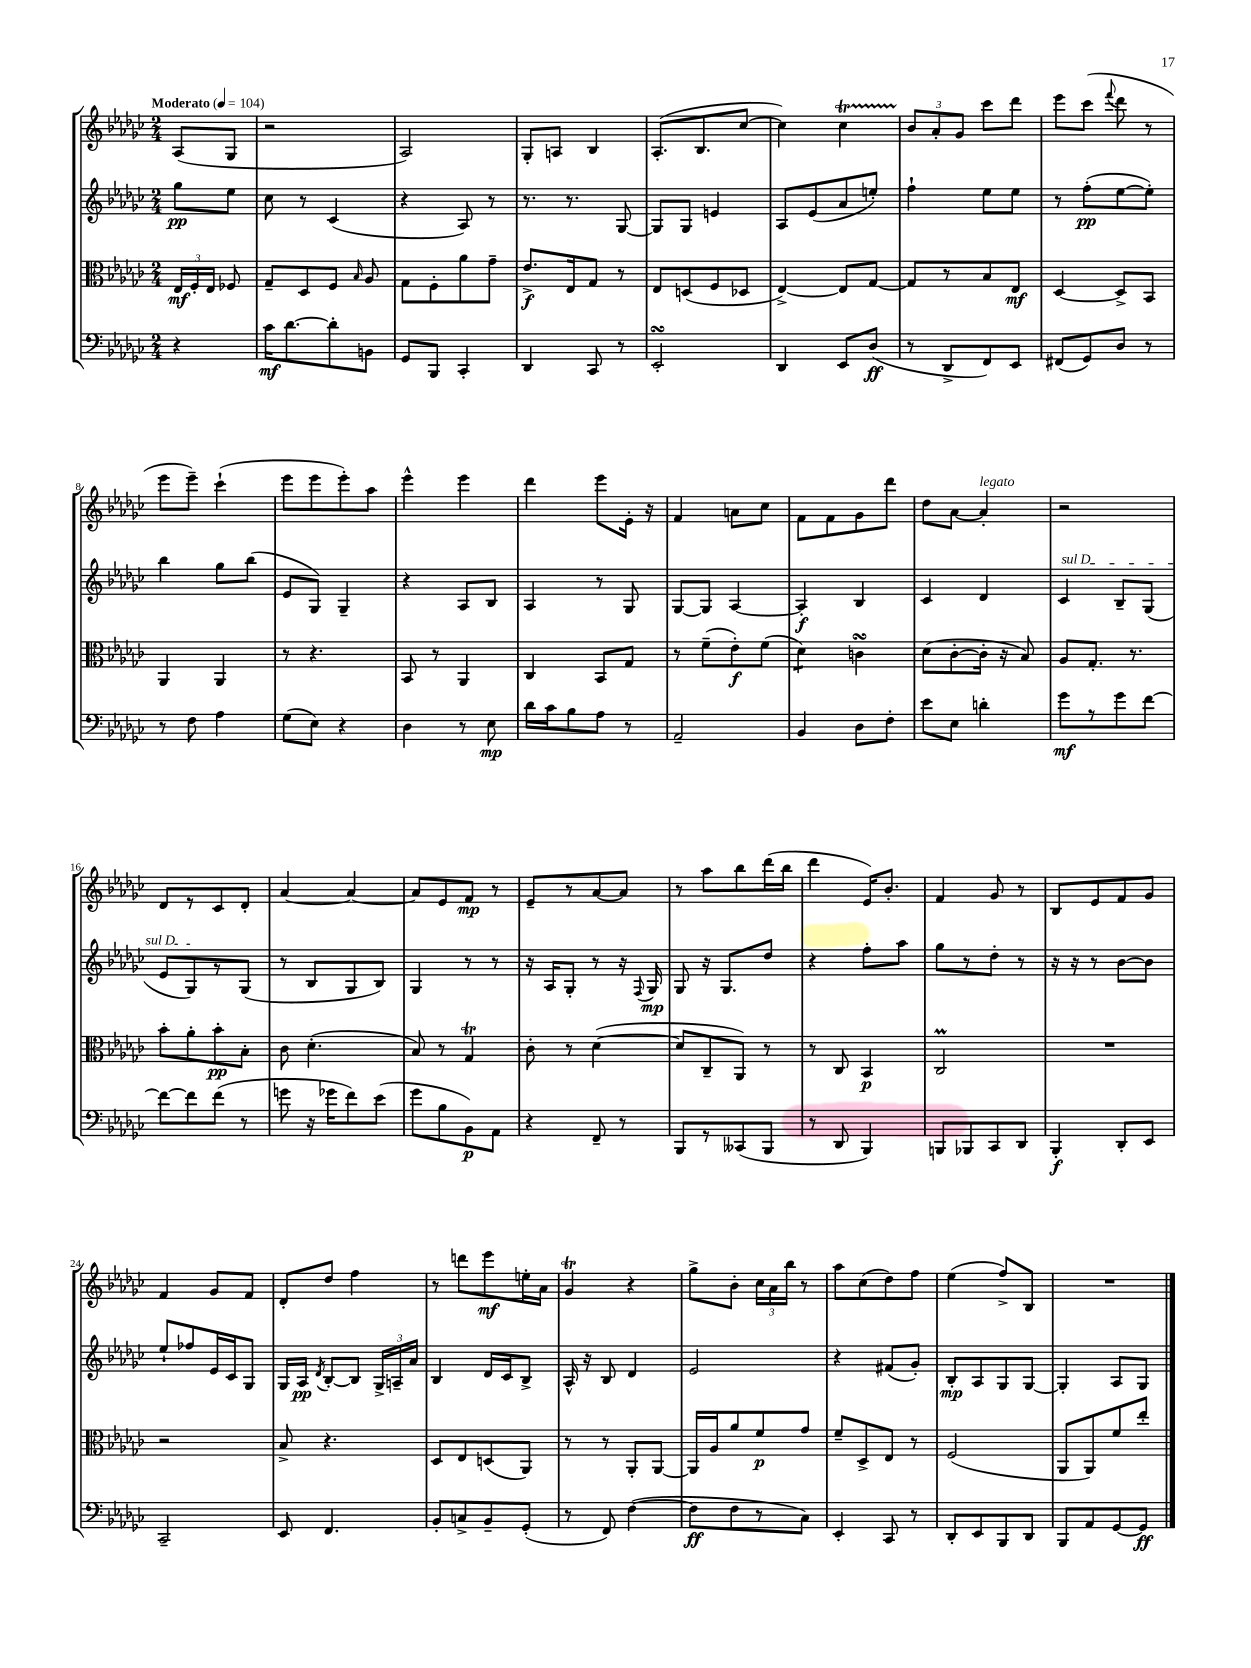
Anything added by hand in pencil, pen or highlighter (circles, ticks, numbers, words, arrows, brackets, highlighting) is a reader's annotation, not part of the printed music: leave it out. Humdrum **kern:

**kern	**kern	**kern	**kern
*staff4	*staff3	*staff2	*staff1
*clefF4	*clefC3	*clefG2	*clefG2
*k[b-e-a-d-g-c-]	*k[b-e-a-d-g-c-]	*k[b-e-a-d-g-c-]	*k[b-e-a-d-g-c-]
*M2/4	*M2/4	*M2/4	*M2/4
*MM104	*MM104	*MM104	*MM104
4r	24E-	8gg-	(8A-
.	24F'	.	.
.	24E-	.	.
.	8F-	8ee-	8G-
=	=	=	=
16c-	8G-~	8cc-	2r
[8.d-	.	.	.
.	8D-	8r	.
8d-']	8F	(4c-	.
.	16qqB-	.	.
8BB	8A-	.	.
=	=	=	=
8GG-	8G-	4r	2A-)
8BBB-	8F'	.	.
4CC-'	8a-	8A-)	.
.	8g-~	8r	.
=	=	=	=
4DD-	8.e-^	8.r	8G-'
.	.	.	8A
.	16E-	8.r	.
8CC-	8G-	.	4B-
8r	8r	[8G-	.
=	=	=	=
2EE-'	8E-	8G-]	(8.A-'
.	(8D	8G-	.
.	.	.	8.B-
.	8F	4e	.
.	8D-	.	[8cc-
=	=	=	=
4DD-	[4E-^)	8A-	4cc-])
.	.	(8e-	.
8EE-	8E-]	8a-	4cc-
(8D-	[8G-	8ee')	.
=	=	=	=
8r	8G-]	4ff`	12b-
.	.	.	12a-'
8DD-^	8r	.	.
.	.	.	12g-
8FF)	8B-	8ee-	8ccc-
8EE-	8E-	8ee-	8ddd-
=	=	=	=
(8FF#	[4D-	8r	8eee-
8GG-)	.	(8ff'	(8ccc-
.	.	.	8qqfff
8D-	8D-^]	[8ee-	8ddd-
8r	8BB-	8ee-'])	8r
=	=	=	=
8r	4AA-	4bb-	8eee-
8F	.	.	8eee-~)
4A-	4AA-	8gg-	(4ccc-`
.	.	(8bb-	.
=	=	=	=
(8G-	8r	8e-	8eee-
8E-)	4.r	8G-)	8eee-
4r	.	4G-~	8eee-')
.	.	.	8aa-
=	=	=	=
4D-	8BB-	4r	4eee-^^
.	8r	.	.
8r	4AA-	8A-	4eee-
8E-	.	8B-	.
=	=	=	=
16d-	4C-	4A-	4ddd-
16c-	.	.	.
8B-	.	.	.
8A-	8BB-	8r	8eee-
8r	8G-	8G-	16e-'
.	.	.	16r
=	=	=	=
2AA-~	8r	[8G-	4f
.	(8f~	8G-]	.
.	8e-')	[4A-	8a
.	(8f	.	8cc-
=	=	=	=
4BB-	4d-)	4A-']	8f
.	.	.	8f
8D-	4c	4B-	8g-
8F'	.	.	8ddd-
=	=	=	=
8e-	(8d-	4c-	8dd-
8E-	[8c-'	.	[8a-
4d'	16c-']	4d-	4a-']
.	16r	.	.
.	8B-)	.	.
=	=	=	=
8g-	8A-	4c-	2r
8r	8.G-'	.	.
8g-	.	8B-~	.
.	8.r	.	.
[8f	.	(8G-	.
=	=	=	=
8f_	8b-'	8e-	8d-
8f]	8a-'	8G-)	8r
(8f	8b-'	8r	8c-
8r	8B-'	(8G-	8d-'
=	=	=	=
8g	8c-	8r	[4a-
16r	(4.d-'	8B-	.
16g-	.	.	.
8f)	.	8G-	4a-_
(8e-	.	8B-)	.
=	=	=	=
8g-	8B-)	4G-	8a-]
8B-	8r	.	8e-
8BB-)	4G-	8r	8f
8AA-	.	8r	8r
=	=	=	=
4r	8c-'	16r	8e-~
.	.	16A-	.
.	8r	8G-'	8r
8FF~	([4d-	8r	[8a-
8r	.	16r	8a-]
.	.	8qqF	.
.	.	16G-	.
=	=	=	=
8BBB-	8d-]	8G-	8r
8r	8C-~	16r	8aa-
.	.	8.G-	.
(8CC--	8AA-)	.	8bb-
8BBB-	8r	8dd-	(16ddd-
.	.	.	16bb-
=	=	=	=
8r	8r	4r	4ddd-
8DD-	8C-	.	.
4BBB-)	4BB-	8ff'	16e-)
.	.	.	8.b-'
.	.	8aa-	.
=	=	=	=
8BBB	2C-	8gg-	4f
8BBB-	.	8r	.
8CC-	.	8dd-'	8g-
8DD-	.	8r	8r
=	=	=	=
4BBB-'	2r	16r	8B-
.	.	16r	.
.	.	8r	8e-
8DD-'	.	[8b-	8f
8EE-	.	8b-]	8g-
=	=	=	=
2CC-~	2r	8ee-`	4f
.	.	8ff-	.
.	.	16e-	8g-
.	.	16c-	.
.	.	8G-	8f
=	=	=	=
8EE-	8B-^	16G-	8d-'
.	.	16A-	.
.	.	8qd-	.
4.FF	4.r	[8B-'	8dd-
.	.	8B-]	4ff
.	.	24G-^	.
.	.	24A~	.
.	.	24a-	.
=	=	=	=
8BB-'	8D-	4B-	8r
8C^	8E-	.	8ddd
8BB-~	(8D	16d-	8eee-
.	.	16c-	.
(8GG-'	8AA-)	8B-^	16ee'
.	.	.	16a-
=	=	=	=
8r	8r	16A-^^	4g-
.	.	16r	.
8FF)	8r	8B-	.
([4F	8AA-'	4d-	4r
.	[8AA-	.	.
=	=	=	=
8F]	16AA-]	2e-	8gg-^
.	16A-	.	.
8F	8a-	.	8b-'
8r	8f	.	24cc-
.	.	.	24a-
.	.	.	24bb-
8C-)	8g-	.	8r
=	=	=	=
4EE-'	8f~	4r	8aa-
.	8D-^	.	(8cc-
8CC-	8E-	(8f#	8dd-)
8r	8r	8g-')	8ff
=	=	=	=
8DD-'	(2F	8B-'	(4ee-
8EE-	.	8A-	.
8BBB-	.	8G-	8ff^)
8DD-	.	[8G-	8B-
=	=	=	=
8BBB-	8AA-	4G-']	2r
8AA-	8AA-)	.	.
[8GG-	8f	8A-	.
8GG-]	8ee-'	8G-	.
==	==	==	==
*-	*-	*-	*-
